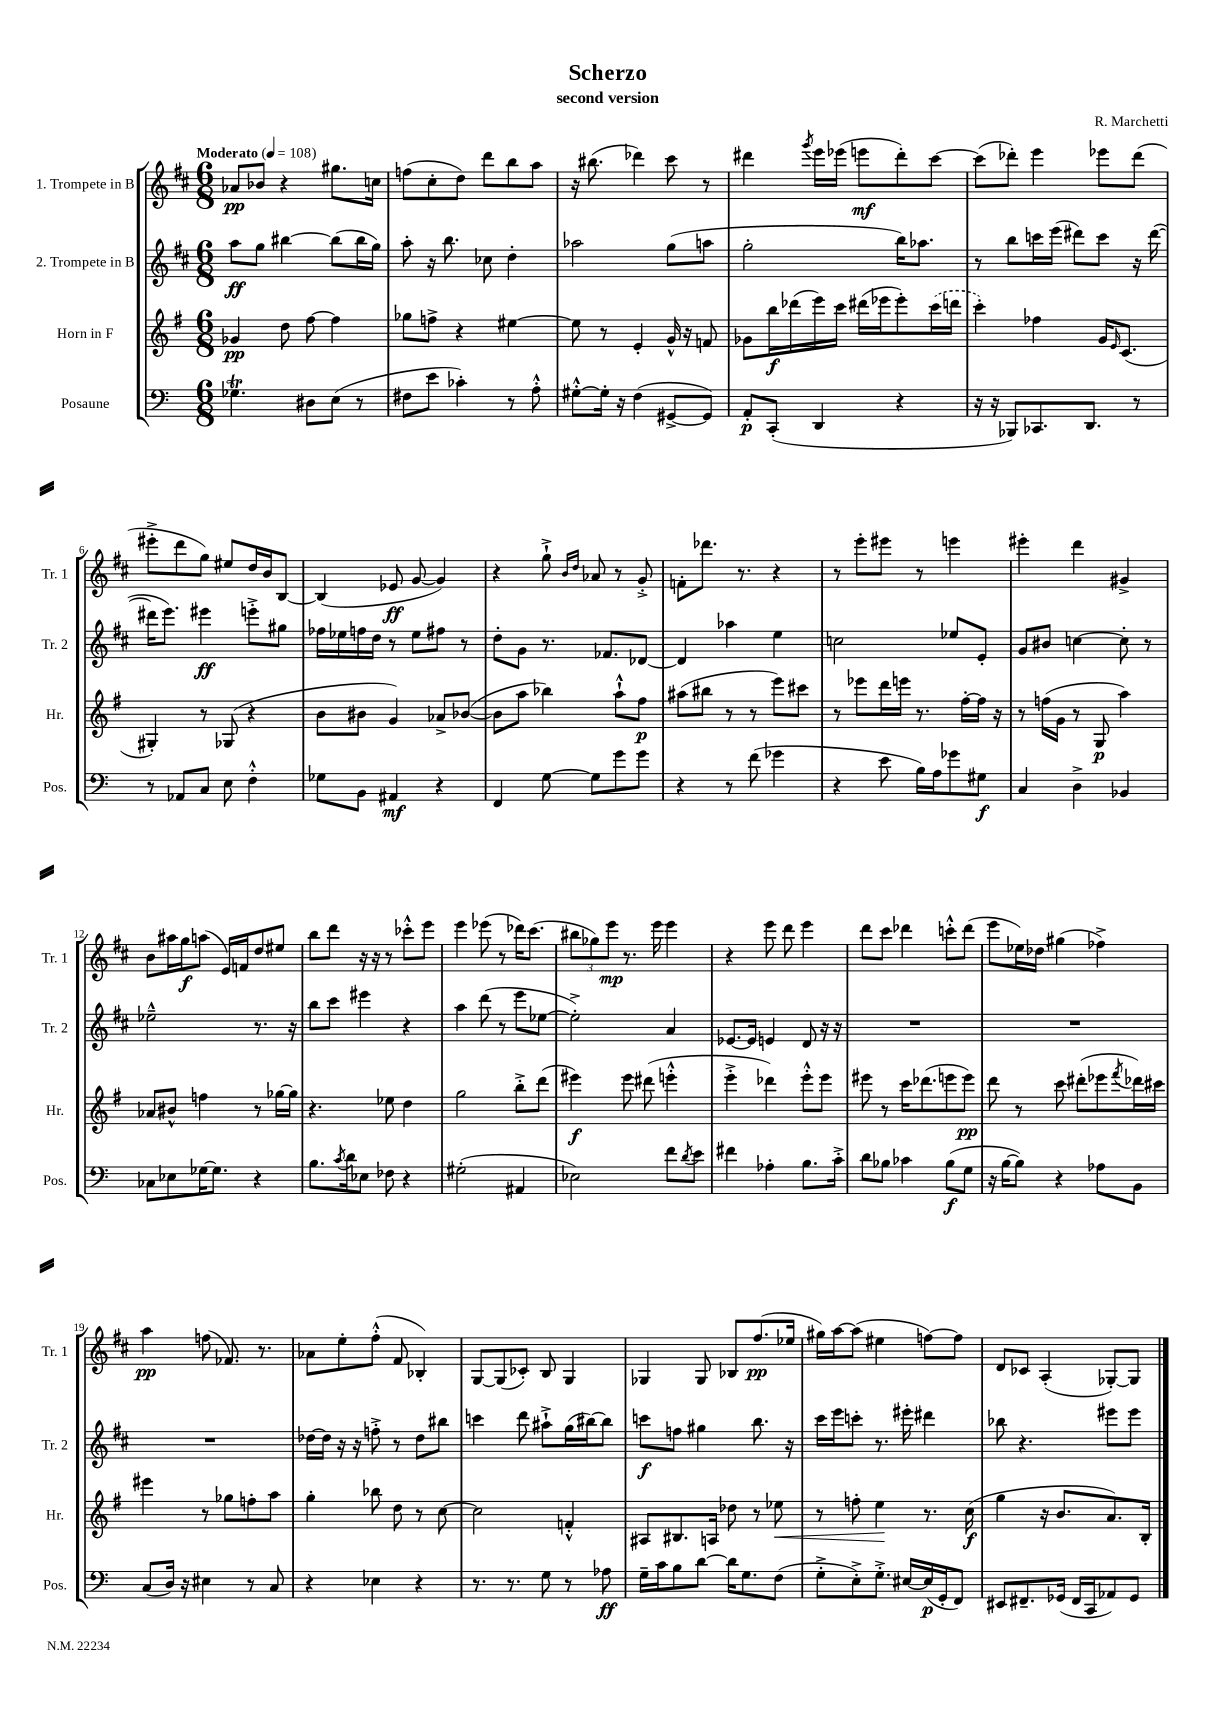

**kern	**dynam	**kern	**dynam	**kern	**dynam	**kern	**dynam
*part4	*part4	*part3	*part3	*part2	*part2	*part1	*part1
*staff4	*staff4	*staff3	*staff3	*staff2	*staff2	*staff1	*staff1
*I"Posaune	*	*I"Horn in F	*	*I"2. Trompete in B	*	*I"1. Trompete in B	*
*I'Pos.	*	*I'Hr.	*	*I'Tr. 2	*	*I'Tr. 1	*
*clefF4	*	*clefG2	*	*clefG2	*	*clefG2	*
*k[]	*	*k[f#]	*	*k[f#c#]	*	*k[f#c#]	*
*M6/8	*	*M6/8	*	*M6/8	*	*M6/8	*
*MM108	*	*MM108	*	*MM108	*	*MM108	*
=1	=1	=1	=1	=1	=1	=1	=1
!	!	!	!	!	!	!LO:TX:a:B:t=Moderato	!
4.G-XT\	.	4g-X/	pp	8aa\L	ff	8a-X/L	pp
.	.	.	.	8gg\J	.	8b-X/J	.
.	.	8dd\	.	[4bb#X\	.	4r	.
8D#X\L	.	[8ff#\	.	.	.	.	.
(8E\J	.	4ff#\]	.	(8bb#\L]	.	8.gg#X\L	.
8r	.	.	.	16bb#\L	.	.	.
.	.	.	.	16gg\JJ)	.	16ccn\Jk	.
=2	=2	=2	=2	=2	=2	=2	=2
8F#X\L	.	8gg-X\L	.	8aa'\	.	(8ffn\L	.
8e\J	.	8ffn^\J	.	16r	.	8cc#'\	.
.	.	.	.	8.bb\	.	.	.
4c-X'\)	.	4r	.	.	.	8dd\J)	.
.	.	.	.	8cc-X\	.	8ddd\L	.
8r	.	[4ee#X\	.	4dd'\	.	8bb\	.
8A'^^\	.	.	.	.	.	8aa\J	.
=3	=3	=3	=3	=3	=3	=3	=3
[8G#X'^^\L	.	8ee#\]	.	2aa-X\	.	16r	.
.	.	.	.	.	.	(8.bb#X\	.
16G#'\Jk]	.	8r	.	.	.	.	.
16r	.	.	.	.	.	.	.
(4F\	.	4e'/	.	.	.	4ddd-X\)	.
[8GG#X^/L	.	16g^^/	.	(8gg\L	.	8ccc#\	.
.	.	16r	.	.	.	.	.
8GG#/J])	.	8fn/	.	8aan\J	.	8r	.
=4	=4	=4	=4	=4	=4	=4	=4
8AA'/L	p	8g-X\L	.	2gg'\	.	4ddd#X\	.
(8CC'/J	.	16bb\L	f	.	.	.	.
.	.	(16ddd-X\	.	.	.	.	.
.	.	.	.	.	.	8qggg/	.
4DD/	.	16eee\)	.	.	.	16eee\LL	.
.	.	16ccc\JJ	.	.	.	(16eee-X\JJ	.
.	.	(16ddd#X\LL	.	.	.	8eeen\L	mf
.	.	16eee-X\J	.	.	.	.	.
4r	.	8eee-'\)	.	16bb\KL)	.	8ddd#'\)	.
.	.	.	.	8.aa-X\J	.	.	.
.	.	(16ccc\L	.	.	.	[8ccc#\J	.
.	.	16dddn\JJ	.	.	.	.	.
=5	=5	=5	=5	=5	=5	=5	=5
16r	.	4ccc'\)	.	8r	.	(8ccc#\L]	.
16r	.	.	.	.	.	.	.
8BBB-X/L)	.	.	.	8bb\L	.	8ddd-X'\J)	.
8.CC-X/	.	4ff-X\	.	16cccn\L	.	4eee\	.
.	.	.	.	(16eee\JJ	.	.	.
.	.	.	.	8ddd#X\L)	.	.	.
8.DD/J	.	.	.	.	.	.	.
.	.	16g/KL	.	8ccc\J	.	8eee-X\L	.
.	.	16qqe/	.	.	.	.	.
.	.	(8.c/J	.	.	.	.	.
8r	.	.	.	16r	.	(8ddd-\J	.
.	.	.	.	([16ddd#\	.	.	.
!!LO:LB:g=z
=6	=6	=6	=6	=6	=6	=6	=6
8r	.	4G#X'/)	.	16ddd#X\KL]	.	8eee#X'^\L	.
.	.	.	.	8.eee\J)	.	.	.
8AA-X/L	.	.	.	.	.	8ddd\	.
8C/J	.	8r	.	4eee#X\	ff	8gg\J)	.
8E\	.	(8G-X/	.	.	.	8ee#X/L	.
4F'^^\	.	4r	.	8eeen'^\L	.	16dd/L	.
.	.	.	.	.	.	16b/J	.
.	.	.	.	8gg#X\J	.	[8B/J	.
=7	=7	=7	=7	=7	=7	=7	=7
8G-X\L	.	8b\L	.	16ff-X\LL	.	(4B/]	.
.	.	.	.	16ee-X\	.	.	.
8BB\J	.	8b#X\J	.	16ffn\	.	.	.
.	.	.	.	16dd\JJ	.	.	.
4AA#X/	mf	4g/)	.	8r	.	8e-X/	ff
.	.	.	.	8ee-\L	.	[8g/	.
4r	.	8a-X^/L	.	8ff#X\J	.	4g/])	.
.	.	([8b-X/J	.	8r	.	.	.
=8	=8	=8	=8	=8	=8	=8	=8
4FF/	.	8b-\L]	.	8dd'\L	.	4r	.
.	.	8aa\J	.	8g\J	.	.	.
[8G\	.	4bb-X\)	.	8.r	.	8gg`^\	.
.	.	.	.	.	.	16qqb/LL	.
.	.	.	.	.	.	16qqdd/JJ	.
8G\L]	.	.	.	.	.	8a-X/	.
.	.	.	.	8.f-X/L	.	.	.
8g\	.	8aa`^^\L	.	.	.	8r	.
8g\J	.	8ff#\J	p	[8d-X/J	.	8g'^/	.
=9	=9	=9	=9	=9	=9	=9	=9
4r	.	(8aa#X\L	.	4d-/]	.	8fn'\L	.
.	.	8bb#X\J	.	.	.	8.ddd-X\J	.
8r	.	8r	.	4aa-X\	.	.	.
.	.	.	.	.	.	8.r	.
(8f\	.	8r	.	.	.	.	.
4g-X\	.	8eee\L)	.	4ee\	.	4r	.
.	.	8ccc#X\J	.	.	.	.	.
=10	=10	=10	=10	=10	=10	=10	=10
4r	.	8r	.	2ccn\	.	8r	.
.	.	8eee-X\L	.	.	.	8eee'\L	.
8e\	.	16ddd\L	.	.	.	8eee#X\J	.
.	.	16eeen\JJ	.	.	.	.	.
16B\LL)	.	8.r	.	.	.	8r	.
16A\J	.	.	.	.	.	.	.
8g-X\	.	.	.	8ee-X/L	.	4eeen\	.
.	.	[16ff#'\LL	.	.	.	.	.
8G#X\J	f	16ff#\JJ]	.	8e'/J	.	.	.
.	.	16r	.	.	.	.	.
=11	=11	=11	=11	=11	=11	=11	=11
4C/	.	8r	.	8g/L	.	4eee#X'\	.
.	.	(16ffn\LL	.	8b#X/J	.	.	.
.	.	16g\JJ	.	.	.	.	.
4D^\	.	8r	.	[4ccn\	.	4ddd\	.
.	.	8G/	p	.	.	.	.
4BB-X/	.	4aa\)	.	8cc'\]	.	4g#X^/	.
.	.	.	.	8r	.	.	.
!!LO:LB:g=z
=12	=12	=12	=12	=12	=12	=12	=12
8C-X\L	.	8a-X/L	.	2ee-X~^^\	.	8b\L	.
8E-X\	.	8b#X^^/J	.	.	.	16aa#X\L	.
.	.	.	.	.	.	16gg\J	f
[16G-X\K	.	4ffn\	.	.	.	(8aan\J	.
8.G-\J]	.	.	.	.	.	.	.
.	.	.	.	.	.	16e/LL)	.
.	.	.	.	.	.	16fn/J	.
4r	.	8r	.	8.r	.	8dd/	.
.	.	[16gg-X\LL	.	.	.	8ee#X/J	.
.	.	16gg-\JJ]	.	16r	.	.	.
=13	=13	=13	=13	=13	=13	=13	=13
8.B\L	.	4.r	.	8bb\L	.	8bb\L	.
.	.	.	.	8ccc#\J	.	8ddd\J	.
8qc/	.	.	.	.	.	.	.
16d\k	.	.	.	.	.	.	.
8E-X\J	.	.	.	4eee#X\	.	16r	.
.	.	.	.	.	.	16r	.
8F-X\	.	8ee-X\	.	.	.	8r	.
4r	.	4dd\	.	4r	.	8ccc-X'^^\L	.
.	.	.	.	.	.	8eee\J	.
=14	=14	=14	=14	=14	=14	=14	=14
(2G#X'\	.	2gg\	.	4aa\	.	4eee\	.
.	.	.	.	(8ddd\	.	(8eee-X\	.
.	.	.	.	8r	.	8r	.
4AA#X/	.	8bb'^\L	.	8eee\L	.	16ddd-X\KL)	.
.	.	.	.	.	.	(8.ccc#\J	.
.	.	(8ddd\J	.	[8ee-X\J	.	.	.
=15	=15	=15	=15	=15	=15	=15	=15
2E-X\)	.	4eee#X\)	f	2ee-'^\])	.	12bb#X\L	.
.	.	.	.	.	.	12gg-X\)	.
.	.	.	.	.	.	12eee\J	mp
.	.	8eee#\	.	.	.	8.r	.
.	.	(8ddd#X\	.	.	.	.	.
.	.	.	.	.	.	16eee\	.
8f\L	.	4eeen'^^\	.	4a/	.	4eee\	.
8qd/	.	.	.	.	.	.	.
8e\J	.	.	.	.	.	.	.
=16	=16	=16	=16	=16	=16	=16	=16
4f#X\	.	4eee'^\	.	[8.e-X/L	.	4r	.
.	.	.	.	16e-/Jk]	.	.	.
4A-X'\	.	4ddd-X\)	.	4en/	.	8eee\	.
.	.	.	.	.	.	8ddd\	.
8.B\L	.	8eee'^^\L	.	8d/	.	4eee\	.
.	.	8eee\J	.	16r	.	.	.
16c'^\Jk	.	.	.	16r	.	.	.
=17	=17	=17	=17	=17	=17	=17	=17
8d\L	.	8eee#X\	.	2.r	.	8ddd\L	.
8B-X\J	.	8r	.	.	.	8ccc#\J	.
4c-X\	.	16ccc\KL	.	.	.	4ddd-X\	.
.	.	(8.ddd-X\	.	.	.	.	.
(8B-\L	f	8eeen\	.	.	.	8cccn'^^\L	.
8G\J	.	8eee\J)	pp	.	.	(8ddd-\J	.
=18	=18	=18	=18	=18	=18	=18	=18
16r	.	8ddd\	.	2.r	.	8eee\L	.
[16B\KL	.	.	.	.	.	.	.
8B\J])	.	8r	.	.	.	16ee-X\L)	.
.	.	.	.	.	.	16dd-X\JJ	.
4r	.	8ccc\	.	.	.	(4gg#X\	.
.	.	(8ddd#X'\L	.	.	.	.	.
8A-X\L	.	8eee-X\	.	.	.	4ff-X^\)	.
.	.	8qfff#/	.	.	.	.	.
8BB\J	.	16ddd-X\L)	.	.	.	.	.
.	.	16ccc#X\JJ	.	.	.	.	.
!!LO:LB:g=z
=19	=19	=19	=19	=19	=19	=19	=19
(8C/L	.	4eee#X\	.	2.r	.	4aa\	pp
16D/Jk)	.	.	.	.	.	.	.
16r	.	.	.	.	.	.	.
4E#X\	.	8r	.	.	.	(8ffn\	.
.	.	8gg-X\L	.	.	.	8.f-X/)	.
8r	.	8ffn'\	.	.	.	.	.
.	.	.	.	.	.	8.r	.
8C/	.	8aa\J	.	.	.	.	.
=20	=20	=20	=20	=20	=20	=20	=20
4r	.	4gg'\	.	[16dd-X\LL	.	8a-X\L	.
.	.	.	.	16dd-\JJ]	.	.	.
.	.	.	.	16r	.	8ee'\	.
.	.	.	.	16r	.	.	.
4E-X\	.	8bb-X\	.	8ffn'^\	.	(8ff#'^^\J	.
.	.	8dd\	.	8r	.	8f#/	.
4r	.	8r	.	8dd-\L	.	4B-X'/)	.
.	.	[8cc\	.	8bb#X\J	.	.	.
=21	=21	=21	=21	=21	=21	=21	=21
8.r	.	2cc\]	.	4cccn\	.	[8G/L	.
.	.	.	.	.	.	(8G/]	.
8.r	.	.	.	.	.	.	.
.	.	.	.	8ddd\	.	8c-X'/J)	.
8G\	.	.	.	8aa#X`^\L	.	8B/	.
8r	.	4fn'^^/	.	(16gg\L	.	4G/	.
.	.	.	.	[16bb#X\J)	.	.	.
8A-X\	ff	.	.	8bb#\J]	.	.	.
=22	=22	=22	=22	=22	=22	=22	=22
16G~\LL	.	8A#X/L	.	8cccn\L	f	4G-X/	.
16c\J	.	.	.	.	.	.	.
8B\	.	8.B#X/	.	8ffn\J	.	.	.
[8d\J	.	.	.	4gg#X\	.	8G-/	.
.	.	16An/Jk	.	.	.	.	.
16d\KL]	.	8dd-X\	.	.	.	8B-X/L	.
8.G\	.	.	.	.	.	.	.
.	.	8r	.	8.bb\	.	(8.ff#/	pp
!	!	!	!LO:HP:b	!	!	!	!
(8F\J	.	8ee-X\	<	.	.	.	.
.	.	.	.	16r	.	16ee-X/Jk	.
=23	=23	=23	=23	=23	=23	=23	=23
8G'^\L	.	8r	.	16ccc#\LL	.	16gg#X\LL)	.
.	.	.	.	16eee\J	.	[16aa\J	.
8E'^\)	.	8ffn'\	.	8cccn'\J	.	(8aa\J]	.
8.G'^\J	.	4ee\	.	8.r	.	4ee#X\	.
[16E#X/LL	.	.	.	16eee#X'\	.	.	.
(16E#/]	p	8.r	[	4ddd#X\	.	[8ffn\L)	.
16GG'/J	.	.	.	.	.	.	.
8FF/J)	.	.	.	.	.	8ff\J]	.
.	.	(16cc\	f	.	.	.	.
=24	=24	=24	=24	=24	=24	=24	=24
8EE#X/L	.	4gg\	.	8bb-X\	.	8d/L	.
8.FF#X~/	.	.	.	4.r	.	8c-X/J	.
.	.	16r	.	.	.	(4A'/	.
(16GG-X/Jk	.	8.b/L	.	.	.	.	.
16FF#/LL	.	.	.	.	.	.	.
16CC/J	.	.	.	.	.	.	.
8AA-X/)	.	8.a/)	.	8eee#X\L	.	[8G-X'/L)	.
8GG-/J	.	.	.	8eee#\J	.	8G-/J]	.
.	.	16B'/Jk	.	.	.	.	.
==	==	==	==	==	==	==	==
*-	*-	*-	*-	*-	*-	*-	*-
